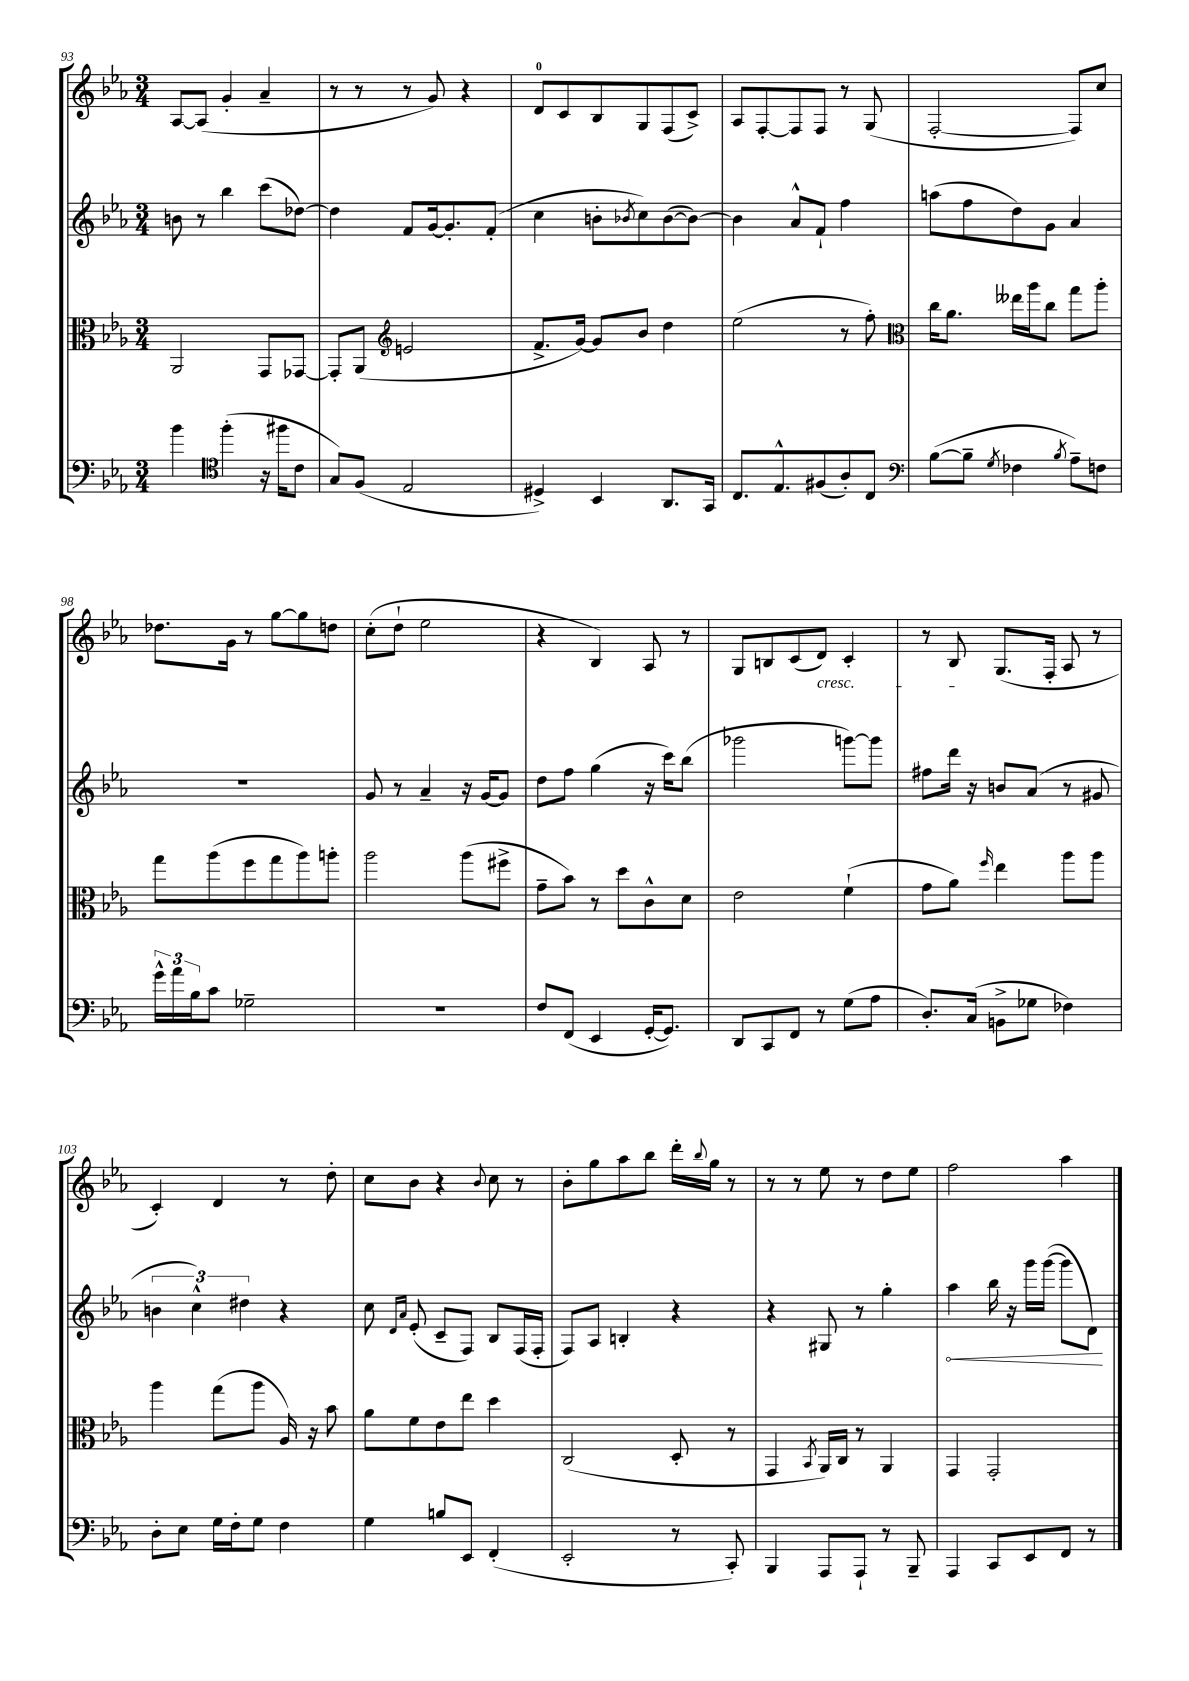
<<
\new StaffGroup <<
\new Staff = "s0" {
    \clef treble \key ees \major \numericTimeSignature \time 3/4
    aes8~ aes8( g'4-. aes'4-- |
    r8 r8 r8 g'8) r4 |
    d'8-0 c'8 bes8 g8 f8( c'8->) |
    aes8 f8~-. f8 f8 r8 g8( |
    f2~-. f8) c''8 |
    des''8. g'16 r8 g''8~ g''8 d''8 |
    c''8-.( d''8-! ees''2 |
    r4 bes4) aes8 r8 |
    g8 b8 c'8( d'8\cresc) c'4-. |
    r8 bes8\! g8.( f16-. aes8 r8 |
    c'4-.) d'4 r8 d''8-. |
    c''8 bes'8 r4 \appoggiatura { bes'8 } c''8 r8 |
    bes'8-. g''8 aes''8 bes''8 d'''16-. \appoggiatura { bes''8 } g''16 r8 |
    r8 r8 ees''8 r8 d''8 ees''8 |
    f''2 aes''4 \bar "|." |
}
\new Staff = "s1" {
    \clef treble \key ees \major \numericTimeSignature \time 3/4
    b'8 r8 bes''4 c'''8( des''8~) |
    des''4 f'8 g'16~ g'8.-. f'8-.( |
    c''4 b'8-. \acciaccatura { bes'8 } c''8) bes'8~( bes'8~) |
    bes'4 aes'8-^ f'8-! f''4 |
    a''8( f''8 d''8) g'8 aes'4 |
    R2. |
    g'8 r8 aes'4-- r16 g'16~ g'8 |
    d''8 f''8 g''4( r16 c'''16) bes''8( |
    ges'''2 g'''8~) g'''8 |
    fis''8 d'''16 r16 b'8 aes'8( r8 gis'8 |
    \tuplet 3/2 { b'4 c''4-^) dis''4 } r4 |
    c''8 \grace { d'16 aes'16 } ees'8-.( c'8-- f8) bes8 f16( f16-. |
    f8) aes8 b4-. r4 |
    r4 gis8 r8 g''4-. |
    \once \override Hairpin.circled-tip = ##t aes''4\< bes''16 r16 g'''16 g'''16~( g'''8 d'8\!) \bar "|." |
}
\new Staff = "s2" {
    \clef alto \key ees \major \numericTimeSignature \time 3/4
    aes,2 g,8 ges,8~ |
    ges,8-. aes,8( \clef treble e'2 |
    f'8.-> g'16~) g'8 bes'8 d''4 |
    ees''2( r8 f''8-.) |
    \clef alto c''16 aes'8. eeses''16 aes''16 c''8 g''8 aes''8-. |
    g''8 aes''8( f''8 g''8 aes''8) a''8-. |
    aes''2 aes''8( fis''8-> |
    g'8-- bes'8) r8 d''8 c'8-^ d'8 |
    ees'2 f'4-!( |
    g'8 aes'8) \grace { f''16 } ees''4 aes''8 aes''8 |
    aes''4 g''8( aes''8 aes16) r16 bes'8 |
    aes'8 f'8 ees'8 ees''8 d''4 |
    c2( d8-. r8 |
    g,4 \acciaccatura { bes,8 } aes,16) c16 r8 aes,4 |
    g,4 g,2-. \bar "|." |
}
\new Staff = "s3" {
    \clef bass \key ees \major \numericTimeSignature \time 3/4
    bes'4 \clef tenor f''4-.( r16 fis''16 c'8 |
    g8) f8( ees2 |
    dis4->) bes,4 aes,8. g,16 |
    c8. ees8.-^ fis8( aes8-.) c8 |
    \clef bass bes8~( bes8-- \acciaccatura { g8 } fes4 \acciaccatura { bes8 } aes8--) f8 |
    \tuplet 3/2 { g'16-^ aes'16 bes16 } c'8 ges2-- |
    R2. |
    f8 f,8( ees,4 g,16~-. g,8.) |
    d,8 c,8 f,8 r8 g8( aes8 |
    d8.-.) c16( b,8-> ges8 fes4) |
    d8-. ees8 g16 f16-. g8 f4 |
    g4 b8 ees,8 f,4-.( |
    ees,2-. r8 c,8-.) |
    bes,,4 aes,,8 aes,,8-! r8 bes,,8-- |
    aes,,4 c,8 ees,8 f,8 r8 \bar "|." |
}
>>
>>
\layout { \context { \Score currentBarNumber = #93 } }
